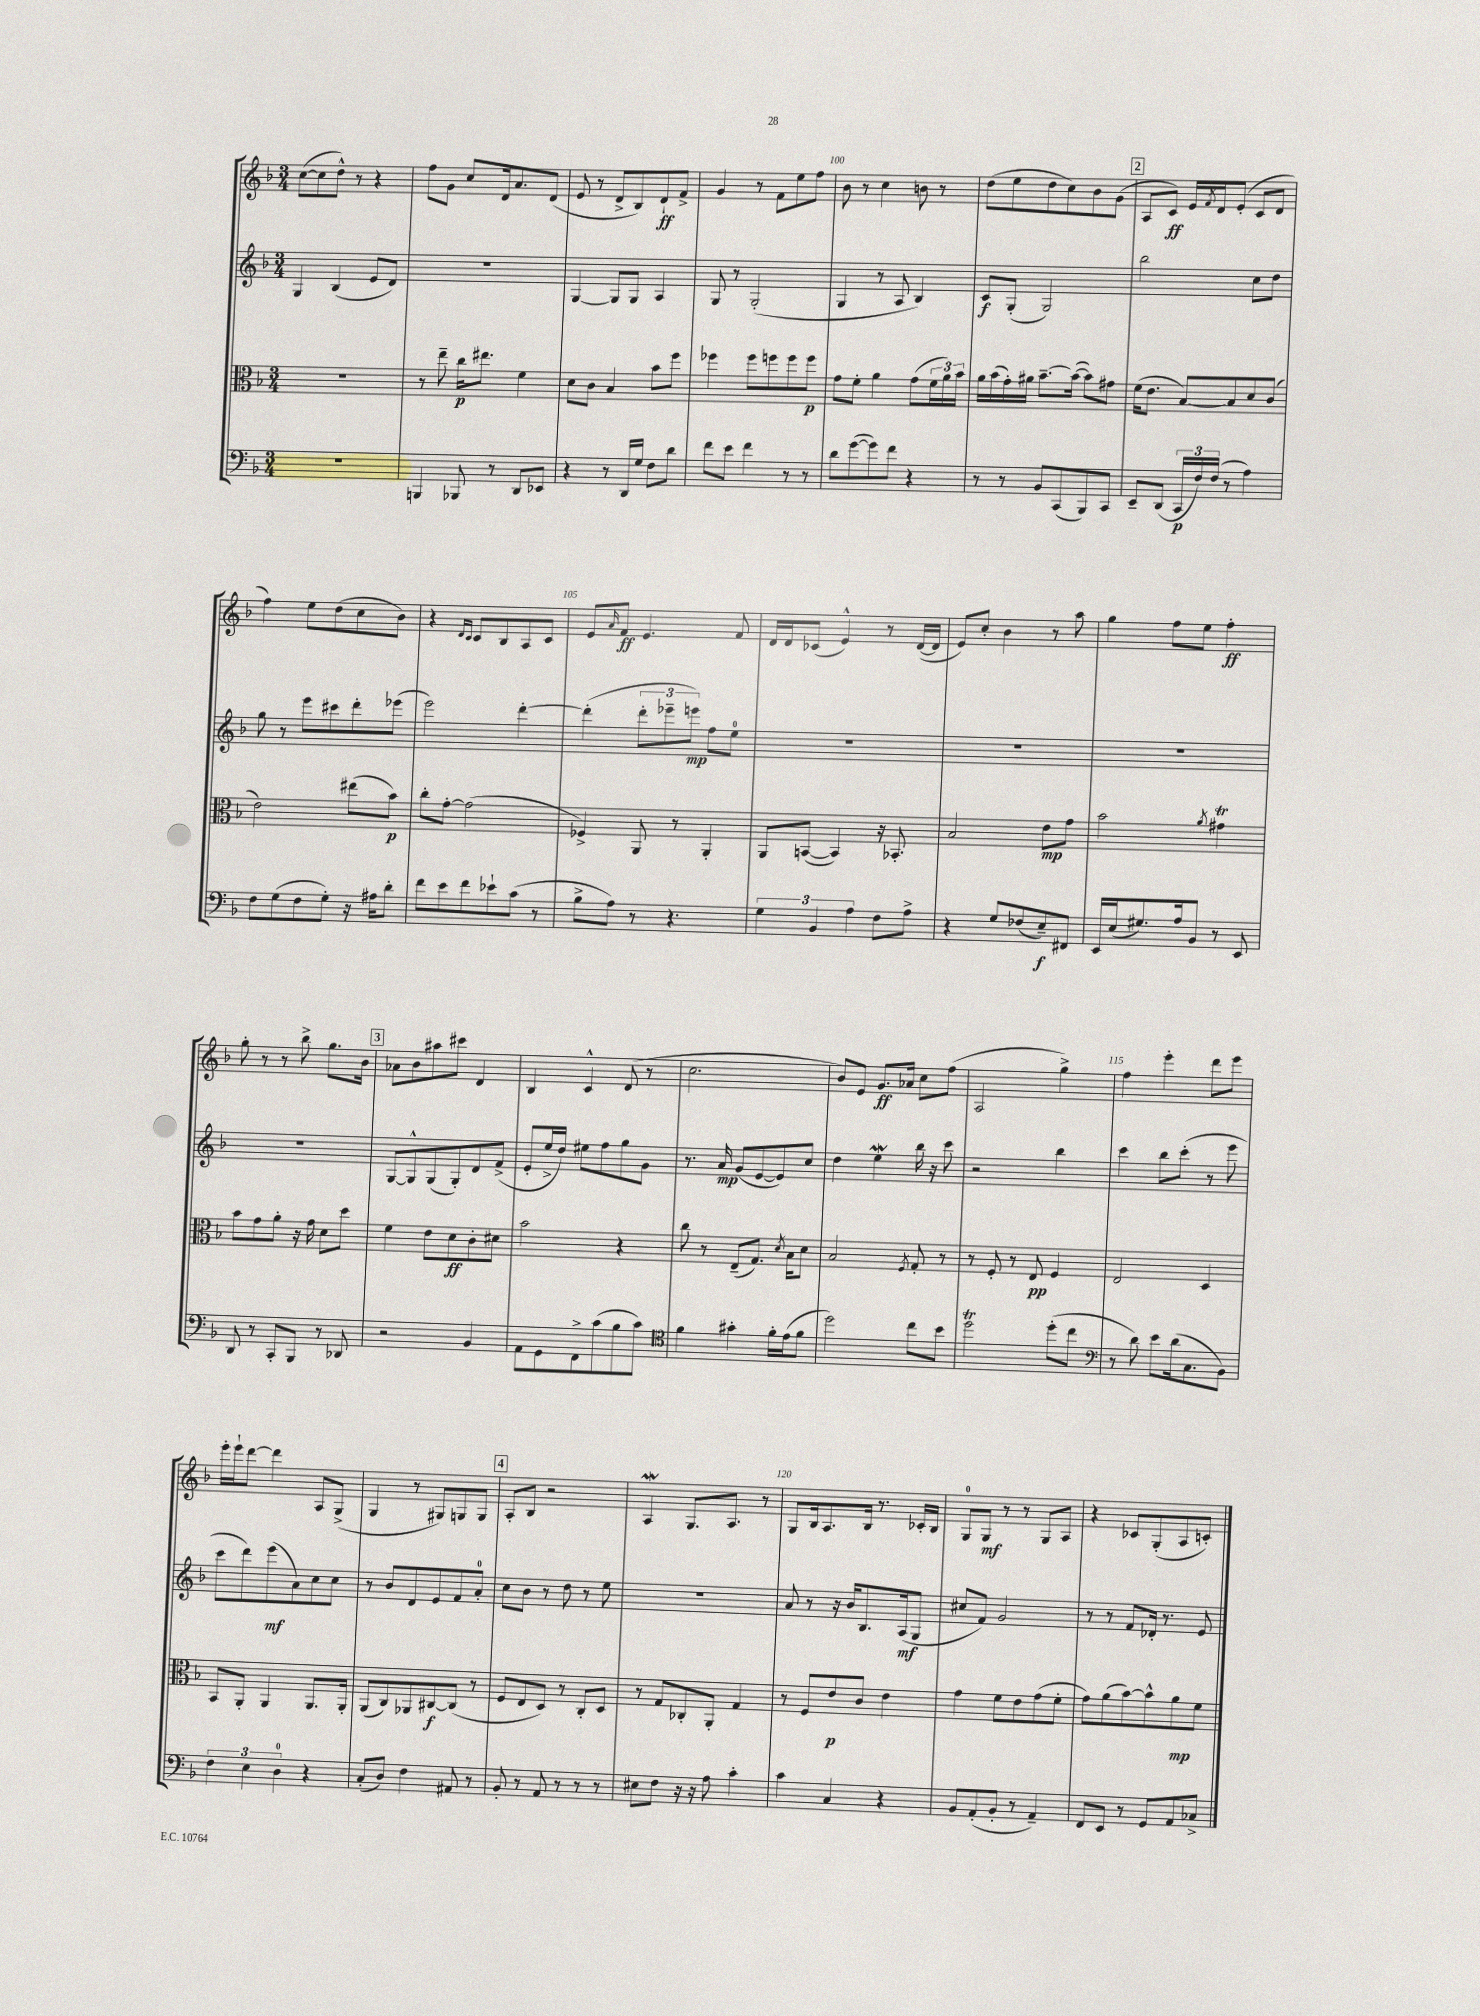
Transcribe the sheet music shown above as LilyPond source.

<<
\new StaffGroup <<
\new Staff = "s0" {
    \clef treble \key f \major \numericTimeSignature \time 3/4
    c''8~( c''8 d''8-^) r8 r4 |
    f''8 g'8 c''8 d'16 a'8. d'8( |
    e'8 r8 d'8-> bes8) d'8-!\ff f'8-> |
    g'4 r8 f'8 e''8 f''8 |
    bes'8 r8 c''4 b'8 r8 |
    d''8( e''8 d''8 c''8) bes'8 g'8( |
    \mark \markup { \box "2" } a8 c'8\ff) e'16 \acciaccatura { f'8 } d'16 e'8-.( c'8 d'8 |
    f''4) e''8 d''8( c''8 bes'8) |
    r4 \grace { d'16 c'16 } c'8 bes8 a8 c'8 |
    e'8 \grace { a'16 } f'8\ff e'4. f'8 |
    d'16 d'16 ces'8( e'4-^) r8 d'16~( d'16 |
    e'8) c''8-. bes'4 r8 a''8 |
    g''4 f''8 e''8 f''4-.\ff |
    g''8-. r8 r8 bes''8-> g''8. bes'16 |
    \mark \markup { \box "3" } aes'8 bes'8 ais''8 cis'''8 d'4 |
    bes4 c'4-^ d'8( r8 |
    c''2. |
    bes'8) e'8 g'8.\ff aes'16 c''8 f''8( |
    a2 g''4->) |
    f''4 e'''4-. d'''8 e'''8 |
    e'''16-. e'''16-! d'''8~ d'''4 a8 g8->( |
    g4 r8 gis8) g8 g8 |
    \mark \markup { \box "4" } a8-. bes8 r2 |
    a4\mordent g8. a8. r8 |
    g8 bes16 a8. bes16 r8. ces'16-. bes16 |
    g8-0 g8\mf r8 r8 g8 a8 |
    r4 ces'8 g8-.( a8 c'8-.) \bar "|." |
}
\new Staff = "s1" {
    \clef treble \key f \major \numericTimeSignature \time 3/4
    g4 bes4( e'8 d'8) |
    R2. |
    g4~ g8 g8 a4 |
    g8 r8 g2-.( |
    g4 r8 a8 bes4) |
    c'8\f g8-.( g2) |
    \mark \markup { \box "2" } bes''2 c''8 d''8 |
    g''8 r8 e'''8 cis'''8 d'''8-. ees'''8( |
    e'''2) d'''4~-. |
    d'''4-.( \tuplet 3/2 { d'''8-. ees'''8-- e'''8\mp) } f''8 e''8-0 |
    R2. |
    R2. |
    R2. |
    R2. |
    \mark \markup { \box "3" } g8~ g8-^ g8( g8-.) d'8 f'8->( |
    e'8-. e''16-> d''16) eis''8 f''8 g''8 g'8 |
    r8. a'16\mp g'8( e'8~ e'8) c''8 |
    d''4 e''4\mordent bes''16 r16 c'''8 |
    r2 bes''4 |
    c'''4 bes''8 c'''8-.( r8 e'''8 |
    c'''8 d'''8) e'''8\mf( a'8) c''8 c''8 |
    r8 bes'8 d'8 e'8 f'8 a'8-0-. |
    \mark \markup { \box "4" } c''8 bes'8 r8 d''8 r8 e''8 |
    R2. |
    a'8 r8 r16 bes'16 bes8. a16\mf( g8 |
    cis''8 f'8) g'2 |
    r8 r8 f'8 des'16-. r8. e'8 \bar "|." |
}
\new Staff = "s2" {
    \clef alto \key f \major \numericTimeSignature \time 3/4
    R2. |
    r8 e''8-- c''16\p eis''8. f'4 |
    d'8 c'8 bes4 bes'8 f''8 |
    fes''4 fes''8 f''8 f''8 f''8\p |
    g'8 f'8-. a'4 g'8( \tuplet 3/2 { f'16 a'16) bes'16 } |
    a'16 bes'16( g'16-.) ais'16 bes'8.~-- bes'16~( bes'8) gis'8 |
    \mark \markup { \box "2" } f'16( e'8. bes8~) bes8 d'8 c'8( |
    e'2) eis''8( bes'8\p) |
    c''8-. g'8~-. g'2( |
    fes4->) a,8 r8 a,4-. |
    a,8 b,8~( b,4) r16 bes,8.-. |
    bes2 e'8\mp g'8 |
    bes'2 \acciaccatura { a'8 } gis'4\trill |
    bes'8 g'8 a'8-. r16 g'16 d'8 d''8 |
    \mark \markup { \box "3" } f'4 e'8 d'8\ff c'8-. dis'8 |
    bes'2 r4 |
    c''8 r8 e8--( g8.) \acciaccatura { d'8 } bes16 d'8 |
    bes2 \acciaccatura { f8 } g8-. r8 |
    r8 f8-. r8 e8\pp f4 |
    e2 d4 |
    bes,8 a,8-. a,4 a,8. a,16-. |
    a,8( c8) aes,8 cis8~\f cis8( r8 |
    \mark \markup { \box "4" } f8 e8 d8) r8 c8-. d8 |
    r8 g8 ces8-. a,8-. g4 |
    r8 f8 e'8\p c'8 e'4 |
    g'4 f'8 e'8 g'8( f'8-. |
    g'8) a'8( bes'8~) bes'8-^ a'8\mp f'8 \bar "|." |
}
\new Staff = "s3" {
    \clef bass \key f \major \numericTimeSignature \time 3/4
    R2. |
    b,,4 bes,,8 r8 d,8 ees,8 |
    r4 r8 d,16 g16 f8 d'8 |
    f'8 e'8 f'4 r8 r8 |
    d'8 g'8~( g'8) f'8 r4 |
    r8 r8 bes,8 c,8( bes,,8) c,8 |
    \mark \markup { \box "2" } e,8-- d,8( \tuplet 3/2 { c,16\p f16) f16( } r8 a4) |
    f8 g8( f8 g8-.) r16 ais16 d'8-. |
    f'8 e'8 f'8 ees'8-! c'8( r8 |
    bes8-> a8) r8 r4. |
    \tuplet 3/2 { g4 bes,4 a4 } f8 a8-> |
    r4 g8 fes8( e8--\f) fis,8 |
    e,16 e16( gis8.) a16 bes,8 r8 e,8 |
    d,8 r8 c,8-. bes,,8 r8 des,8 |
    \mark \markup { \box "3" } r2 bes,4 |
    a,8 g,8 f,8-> c'8( bes8 c'8) |
    \clef tenor f'4 gis'4-. f'16-. e'16( f'8 |
    d''2) c''8 bes'8 |
    d''2\trill d''8-.( c''8 |
    \clef bass r8 d'8) e'8 d'16( c8. bes,8) |
    \tuplet 3/2 { f4 e4 d4-0 } r4 |
    c8-.( d8) f4 ais,8 r8 |
    \mark \markup { \box "4" } bes,8-. r8 a,8 r8 r8 r8 |
    eis8 f8 r16 r16 a8 c'4-. |
    c'4 c4 r4 |
    bes,8 a,8-.( bes,8-. r8 a,4--) |
    f,8 e,8 r8 g,8 a,8 ces8-> \bar "|." |
}
>>
>>
\layout { \context { \Score currentBarNumber = #96 \override BarNumber.break-visibility = ##(#f #t #t) barNumberVisibility = #(every-nth-bar-number-visible 5) } }
